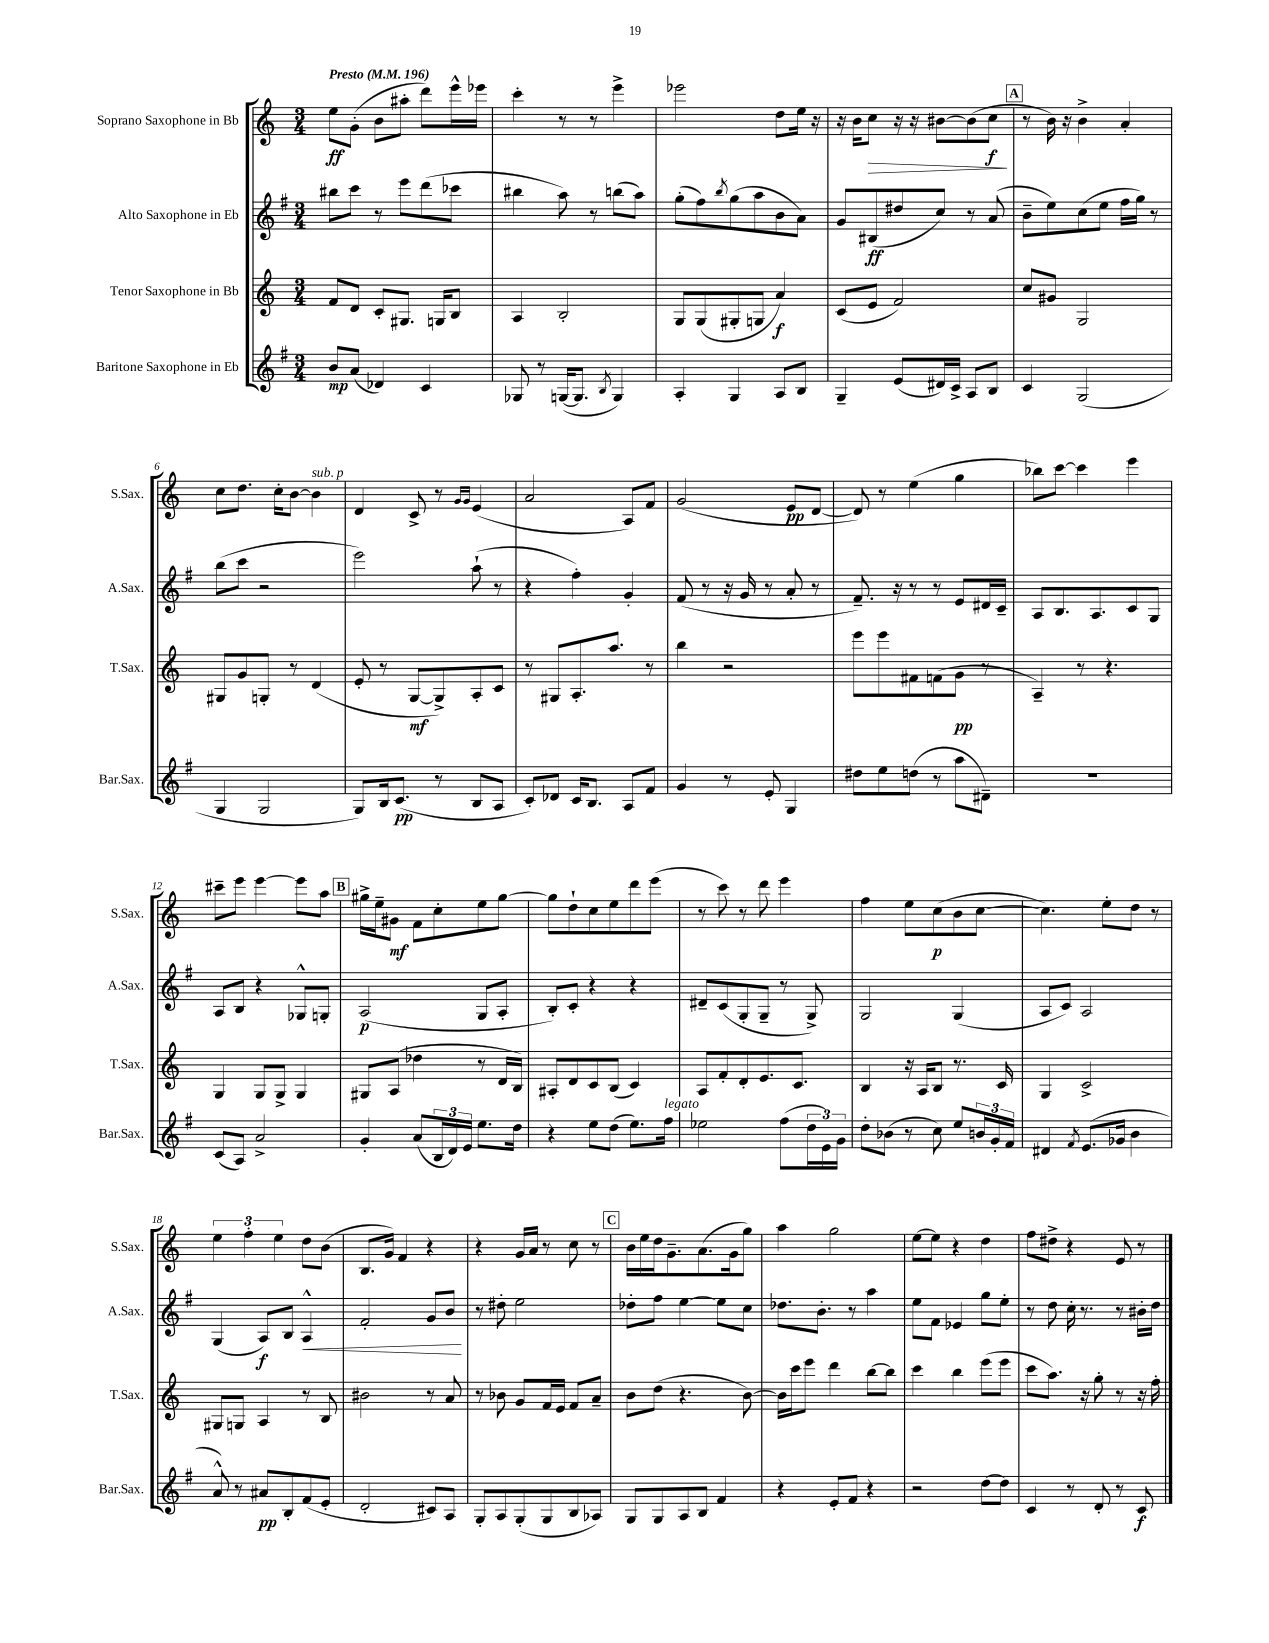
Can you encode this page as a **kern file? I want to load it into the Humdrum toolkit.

**kern	**kern	**kern	**kern
*staff4	*staff3	*staff2	*staff1
*clefG2	*clefG2	*clefG2	*clefG2
*k[f#]	*k[]	*k[f#]	*k[]
*M3/4	*M3/4	*M3/4	*M3/4
*MM196	*MM196	*MM196	*MM196
8b/L	8f/L	8bb#\L	8ee\L
(8a/J	8d/J	8ccc\J	(8g'\J
4d-/)	8c'/L	8r	8b\L
.	8.G#/J	8eee\L	8aa#'\J
4c/	.	(8ddd\	8ddd\L)
.	16G/LK	.	.
.	8B/J	8ccc-\J	16eee^^\L
.	.	.	16eee-\JJ
=	=	=	=
8G-/	4A/	4bb#\	4ccc'\
8r	.	.	.
([16G/LK	2B'/	8aa\)	8r
8.G/]J	.	.	.
.	.	8r	8r
8qB/	.	.	.
4G/)	.	(8bb\L	4eee^\
.	.	8aa\J)	.
=	=	=	=
4A'/	8G/L	(8gg'\L	2eee-\
.	(8G/	8ff#\)	.
.	.	8qbb/	.
4G/	8G#'/	(8gg\	.
.	8G/J	8aa\	.
8A/L	4a/)	8b\	8dd\L
8B/J	.	8a\J)	16ee\Jk
.	.	.	16r
=	=	=	=
4G~/	(8c/L	8g/L	16r
.	.	.	16b\LK
.	8e/J	(8B#/	8cc\J
(8e/L	2f/)	8dd#/	16r
.	.	.	16r
16d#/L)	.	8cc/J)	[8b#\L
16c^/JJ	.	.	.
8A/L	.	8r	(8b#\]
8B/J	.	(8a/	8cc\J
=	=	=	=
4c/	8cc/L	8b~\L	8r
.	8g#/J	8ee\)	16b\)
.	.	.	16r
(2G/	2G/	(8cc\	4b^\
.	.	8ee\J	.
.	.	16ff#\LL	4a'/
.	.	16gg\JJ)	.
.	.	8r	.
=	=	=	=
4G/	8G#/L	(8bb\L	8cc\L
.	8g/	8ccc\J	8.dd\J
2G/	8G'/J	2r	.
.	.	.	16cc'\LK
.	8r	.	[8b\J
.	(4d/	.	4b\]
=	=	=	=
8G/L)	8e'/	2eee\)	4d/
16B/k	8r	.	.
(8.c/J	.	.	.
.	[8G/L	.	8c^/
8r	8G^/])	.	8r
.	.	.	16qqg/LL
.	.	.	16qqg/JJ
8B/L	8A'/	(8aa`\	(4e/
8A/J	8c/J	8r	.
=	=	=	=
8c'/L)	8r	4r	2a/
8d-/J	8G#/L	.	.
16c/LK	8.A'/	4ff#'\)	.
8.B/J	.	.	.
.	8.aa/J	.	.
8A/L	.	4g'/	8A/L)
8f#/J	8r	.	8f/J
=	=	=	=
4g/	4bb\	(8f#/	(2g/
.	.	8r	.
8r	2r	16r	.
.	.	16g/	.
8e'/	.	8r	.
4G/	.	8a'/	8e/L
.	.	8r	[8d/J
=	=	=	=
8dd#\L	8eee\L	8.f#~/)	8d/])
8ee\	8eee\	.	8r
.	.	16r	.
(8dd\J	8f#\	8r	(4ee\
8r	(8f\	8r	.
8aa\L	8g\J	8e/L	4gg\
8d#~\J)	8r	16d#/L	.
.	.	16c~/JJ	.
=	=	=	=
2.r	4A~/)	8A/L	8bb-\L)
.	.	8.B/	[8ccc\J
.	8r	.	4ccc\]
.	.	8.A/	.
.	4.r	.	.
.	.	8c/	4eee\
.	.	8G/J	.
=	=	=	=
(8c/L	4G/	8A/L	8ccc#~\L
8A/J)	.	8B/J	8eee\J
2a^/	8G/L	4r	[4eee\
.	8G^/J	.	.
.	4G/	8G-^^/L	8eee\]L
.	.	8G'/J	8aa\J
=	=	=	=
4g'/	8G#/L	(2A/	16gg#^\LL
.	.	.	16ee~\J
.	(8A/J	.	8g#\J
(8a/L	4dd-\	.	8f\L
24B/L	.	.	8cc'\
24d/)	.	.	.
24e/JJ	.	.	.
8.ee\L	8r	8G/L	8ee\
.	16d/LL	8A'/J	[8gg#\J
16dd\Jk	16B/JJ)	.	.
=	=	=	=
4r	8A#'/L	8B'/L)	8gg#\]L
.	8d/	8c'/J	8dd`\
8ee\L	8c/	4r	8cc\
(8dd\J	(8B/J	.	8ee\
8.ee\L)	4c/)	4r	8ddd\
.	.	.	(8eee\J
16ff#\Jk	.	.	.
=	=	=	=
2ee-\	8A/L	8d#~/L	8r
.	8f'/	(8c/	8ccc\)
.	8d'/	8G'/	8r
.	8.e/	8G~/J	8ddd\
(8ff#\L	.	8r	4eee\
.	8.c/J	.	.
24dd\L	.	8G^/)	.
24e\)	.	.	.
24g\JJ	.	.	.
=	=	=	=
8dd'\L	4B/	2G/	4ff\
(8b-\J	.	.	.
8r	16r	.	8ee\L
.	16A/LK	.	.
8cc\)	8B/J	.	(8cc\
8ee/L	8.r	(4G/	8b\
24b/L	.	.	[8cc\J
24g'/	.	.	.
.	16c/	.	.
24f#/JJ	.	.	.
=	=	=	=
4d#/	4G/	8A/L	4.cc\])
.	.	8c/J)	.
8qf#/	.	.	.
(8.e/L	2c^/	2A/	.
.	.	.	8ee'\L
16g-/Jk	.	.	.
4b\	.	.	8dd\J
.	.	.	8r
=	=	=	=
8a^^/)	8G#/L	(4G/	6ee\
8r	8G/J	.	.
.	.	.	6ff'\
8a#/L	4A/	8A/L)	.
.	.	.	6ee\
8B'/	.	8B/J	.
(8f#/	8r	4A^^/	8dd\L
8e'/J	8B/	.	(8b\J
=	=	=	=
2d'/	2b#\	2f#'/	8.B/L
.	.	.	16g/Jk)
.	.	.	4f/
8c#/L)	8r	8g/L	4r
8A/J	8a/	8b/J	.
=	=	=	=
8G'/L	8r	8r	4r
8A/	8b-\	8dd#'\	.
(8G'/	8g/L	2ee\	16g/LL
.	.	.	16a/JJ
8G/	16f/L	.	8r
.	16e/JJ	.	.
8B/	8f/L	.	8cc\
8A-/J)	8a~/J	.	8r
=	=	=	=
8G/L	8b\L	8dd-'\L	16b\LL
.	.	.	16ee\
8G/	(8dd\J	8ff#\J	16dd\J
.	.	.	8.g~\
8A/	4.r	[4ee\	.
8B/J	.	.	(8.a\
4f#/	.	8ee\]L	.
.	.	.	16g\k
.	[8b\)	8cc\J	8gg\J)
=	=	=	=
4r	16b\]LL	8.dd-\L	4aa\
.	16ccc\J	.	.
.	8eee\J	.	.
.	.	8.b'\J	.
8e'/L	4ddd\	.	2gg\
8f#/J	.	8r	.
4r	[8bb\L	4aa\	.
.	8bb\]J	.	.
=	=	=	=
2r	4ccc\	8ee\L	[8ee\L
.	.	8f#\J	8ee\]J
.	4bb\	4e-/	4r
[8dd\L	(8eee\L	8gg\L	4dd\
8dd\]J	8eee\J	8ee'\J	.
=	=	=	=
4c/	8ccc\L	8r	8ff\L
.	8.aa\J)	8dd\	8dd#^\J
8r	.	16cc'\	4r
.	16r	8.r	.
8d'/	8gg'\	.	.
8r	8r	8r	8e/
8c/	16r	16b#'\LL	8r
.	16ff'\	16dd\JJ	.
==	==	==	==
*-	*-	*-	*-
